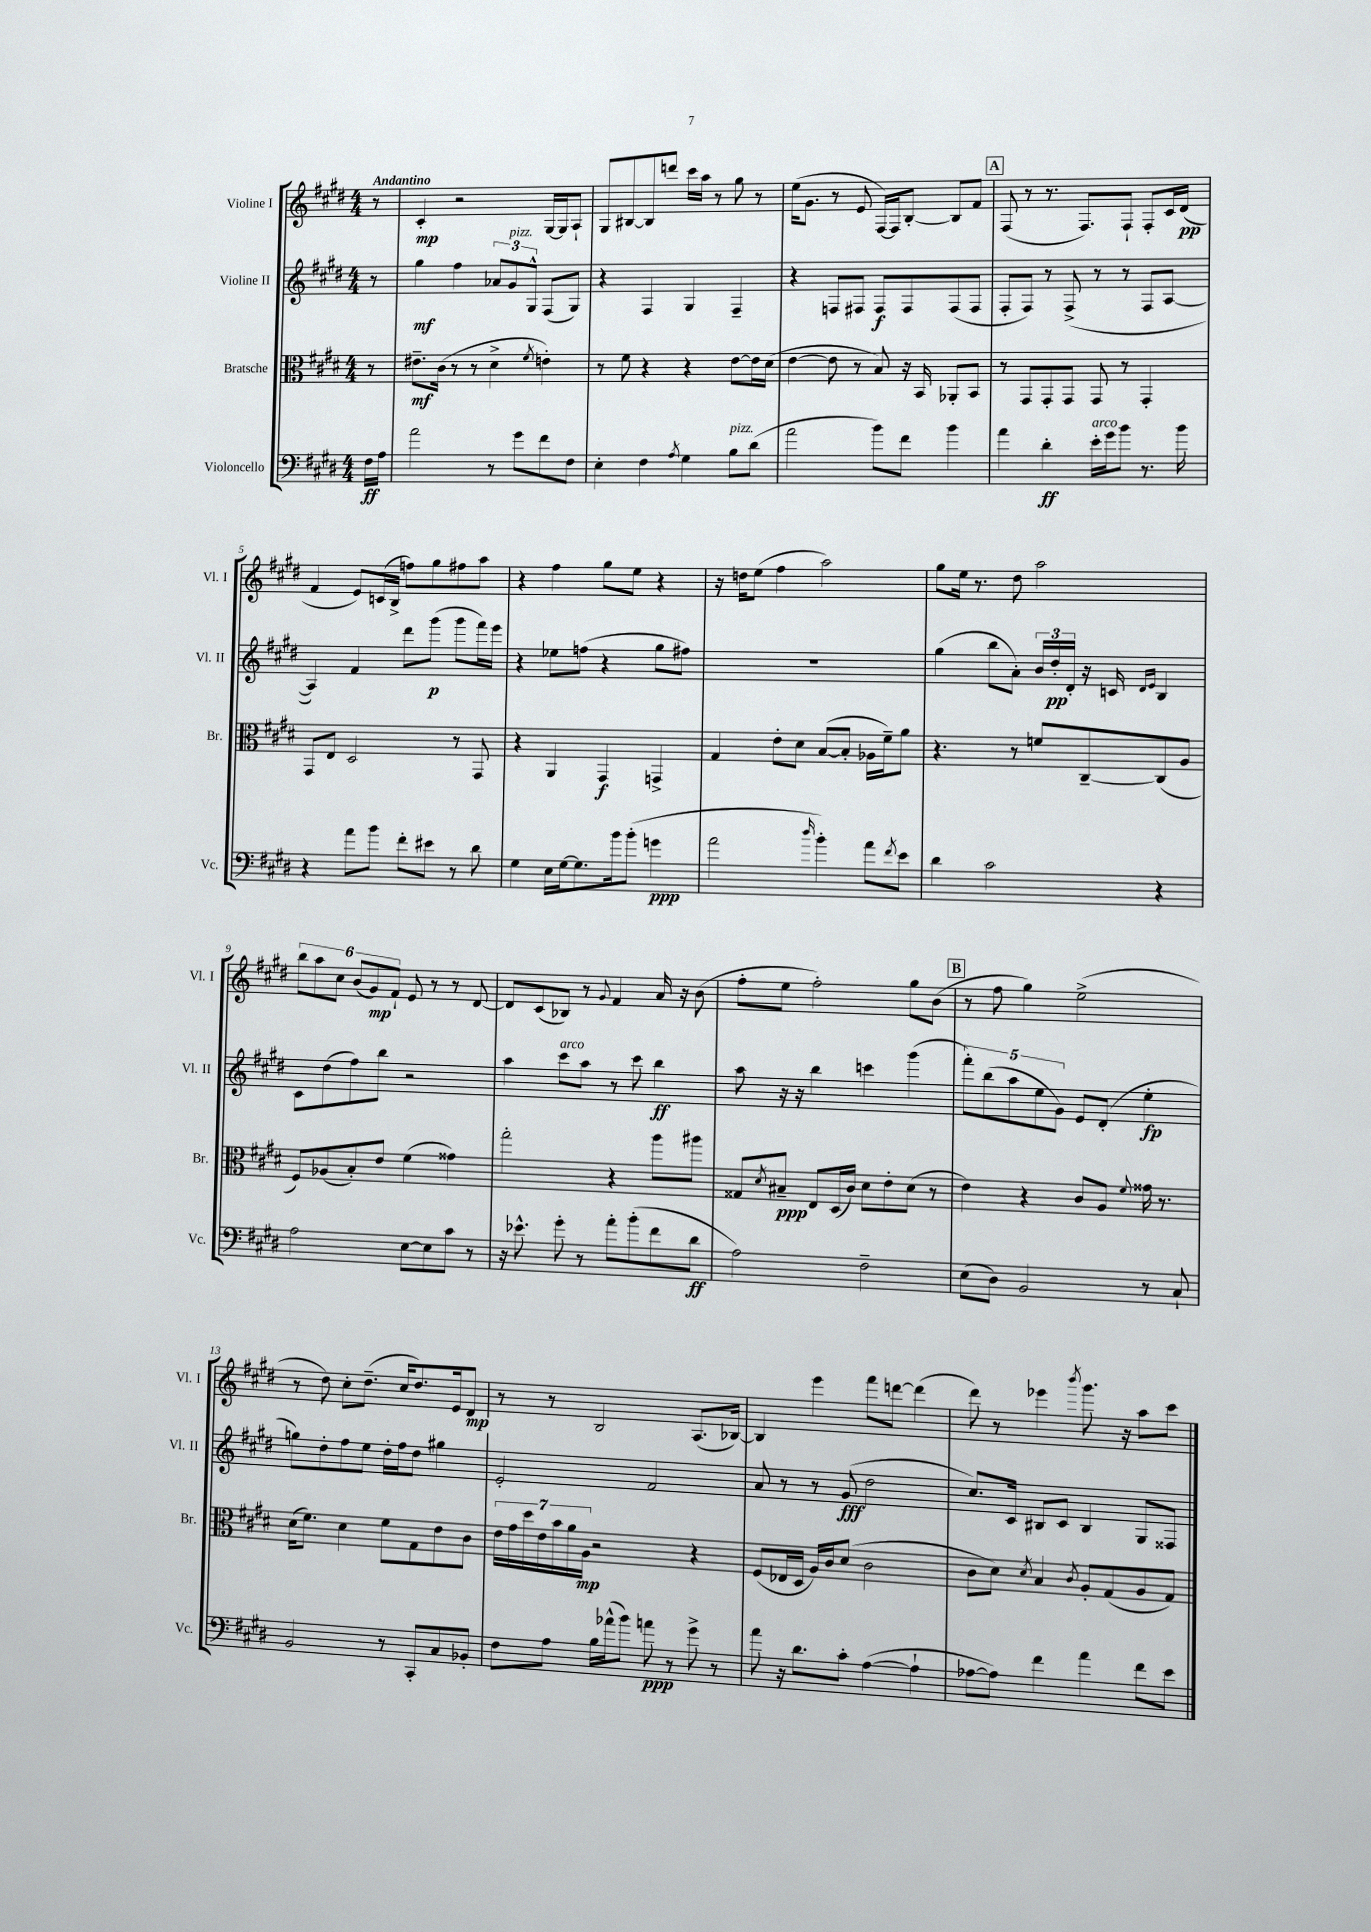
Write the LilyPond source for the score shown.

<<
\new StaffGroup <<
\new Staff = "s0" \with { instrumentName = "Violine I" shortInstrumentName = "Vl. I" } {
    \clef treble \key e \major \numericTimeSignature \time 4/4 \partial 8 \tempo "Andantino"
    r8 |
    cis'4-.\mp r2 gis16~ gis16 a8-! |
    gis8 bis8~ bis8 d'''8 cis'''16 a''16 r8 gis''8 r8 |
    e''16( gis'8. r8 e'8 fis16~) fis16 b8~-. b8 fis'8 |
    \mark \markup { \box "A" } fis8( r8 r8. fis8.) fis8-! fis8-. cis'16 dis'16\pp( |
    fis'4 e'8) c'16( b16-> f''8) gis''8 fis''8 a''8 |
    r4 fis''4 gis''8 e''8 r4 |
    r16 d''16 e''8( fis''4 a''2) |
    gis''8 e''16 r8. dis''8 a''2 |
    \tuplet 6/4 { b''8 a''8 cis''8 b'8( gis'8\mp) fis'8-! } e'8 r8 r8 dis'8~ |
    dis'8 cis'8( bes8) r8 \appoggiatura { gis'8 } fis'4 a'16 r16 b'8( |
    fis''8-. e''8 fis''2-.) gis''8 b'8( |
    \mark \markup { \box "B" } r8 fis''8 gis''4) e''2->( |
    r8 dis''8) cis''8-. dis''8.--( cis''16 dis''8.) e'16 dis'8\mp |
    r8 r8 b2 a8.( bes16~) |
    bes4 e'''4 fis'''8 d'''8~ d'''4( |
    dis'''8) r8 ees'''4 \acciaccatura { b'''8 } gis'''8. r16 a''8 cis'''8 \bar "|." |
}
\new Staff = "s1" \with { instrumentName = "Violine II" shortInstrumentName = "Vl. II" } {
    \clef treble \key e \major \numericTimeSignature \time 4/4 \partial 8
    r8 |
    gis''4\mf fis''4 \tuplet 3/2 { aes'8 gis'8^\markup { \italic "pizz." } gis8-^ } fis8( gis8) |
    r4 fis4 gis4 fis4-- |
    r4 f8 fis8 fis8\f fis8 fis8( fis8 |
    \mark \markup { \box "A" } fis8-. fis8) r8 fis8->( r8 r8 fis8 a8~ |
    a4) fis'4 dis'''8 gis'''8\p( gis'''8 fis'''16) e'''16 |
    r4 ees''8 f''8( r4 gis''8 fis''8) |
    R1 |
    gis''4( b''8 a'8-.) \tuplet 3/2 { b'16 dis''16-.\pp dis'16-. } r16 c'16 \grace { dis'16 e'16 } b4 |
    cis'8 dis''8( fis''8) b''8 r2 |
    a''4 cis'''8^\markup { \italic "arco" } a''8 r8 cis'''8 b''4\ff |
    a''8 r16 r16 b''4 c'''4 gis'''4( |
    \mark \markup { \box "B" } \tuplet 5/4 { fis'''8-.) b''8( a''8 e''8 gis'8) } e'8 dis'8-.( e''4-.\fp |
    g''8) dis''8-. fis''8 e''8 dis''16-. fis''16 dis''8 gis''4 |
    e'2-. fis'2 |
    a'8 r8 r8 gis'8\fff( dis''2 |
    cis''8.) cis'16 bis8 cis'8 bis4 gis8 fisis8 \bar "|." |
}
\new Staff = "s2" \with { instrumentName = "Bratsche" shortInstrumentName = "Br." } {
    \clef alto \key e \major \numericTimeSignature \time 4/4 \partial 8
    r8 |
    eis'8.--\mf cis'16( r8 r8 dis'4-> \acciaccatura { fis'8 } e'4-.) |
    r8 fis'8 r4 r4 e'8~ e'16 dis'16( |
    e'4~ e'8 r8 b8) r16 b,16 aes,8-. b,8 |
    \mark \markup { \box "A" } r8 gis,8 gis,8-. gis,8 gis,8 r8 gis,4-. |
    gis,8 e8 dis2 r8 gis,8 |
    r4 a,4 gis,4\f g,4-> |
    gis4 e'8-. dis'8 b8~( b8-. aes16 fis'16--) a'8 |
    r4. r8 f'8 cis8~-- cis8( a8 |
    fis8) aes8( b8-.) e'8 fis'4( gisis'4) |
    gis''2-. r4 a''8 ais''8 |
    gisis8 \acciaccatura { dis'8 } bis8--\ppp e8 dis16( cis'16) dis'8 e'8-. dis'8( r8 |
    \mark \markup { \box "B" } e'4) r4 cis'8 a8 \appoggiatura { fis'8 } gisis'16 r8. |
    dis'16( fis'8.) dis'4 fis'8 gis8 e'8 cis'8 |
    \tuplet 7/4 { e'16 gis'16 dis''16 e'16 b'16 a'16 a16\mp } r2 r4 |
    fis8( ees16 dis16 a16) cis'16 dis'8( cis'2 |
    cis'8 dis'8) \acciaccatura { dis'8 } b4 \acciaccatura { cis'8 } a8-. gis8( a8 gis8) \bar "|." |
}
\new Staff = "s3" \with { instrumentName = "Violoncello" shortInstrumentName = "Vc." } {
    \clef bass \key e \major \numericTimeSignature \time 4/4 \partial 8
    fis16\ff a16 |
    a'2 r8 gis'8 fis'8 fis8 |
    e4-. fis4 \acciaccatura { a8 } gis4 b8^\markup { \italic "pizz." } dis'8( |
    a'2 b'8) fis'8 b'4 |
    \mark \markup { \box "A" } a'4 dis'4-.\ff e'16-.^\markup { \italic "arco" } gis'16 b'8 r8. b'16 |
    r4 a'8 b'8 fis'8-. eis'8 r8 dis'8 |
    gis4 e16 gis16~ gis8. b'16 b'8-.( g'4\ppp |
    a'2 \grace { dis''16 } b'4-.) a'8 \acciaccatura { fis'8 } e'8 |
    dis'4 cis'2 r4 |
    a2 e8~ e8 cis'8 r8 |
    r16 ees'8.-^ gis'8-. r8 a'8-. b'8-.( fis'8 dis'8\ff |
    a2) fis2-- |
    \mark \markup { \box "B" } e8( dis8) b,2 r8 cis8-! |
    b,2 r8 cis,8-. cis8 bes,8-. |
    fis8 a8 b16 aes'16-^( b'8) a'8\ppp r8 gis'8-> r8 |
    a'8 r16 dis'8. cis'8-. a4~( a4-! |
    aes8~ aes8) fis'4 a'4 fis'8 e'8 \bar "|." |
}
>>
>>
